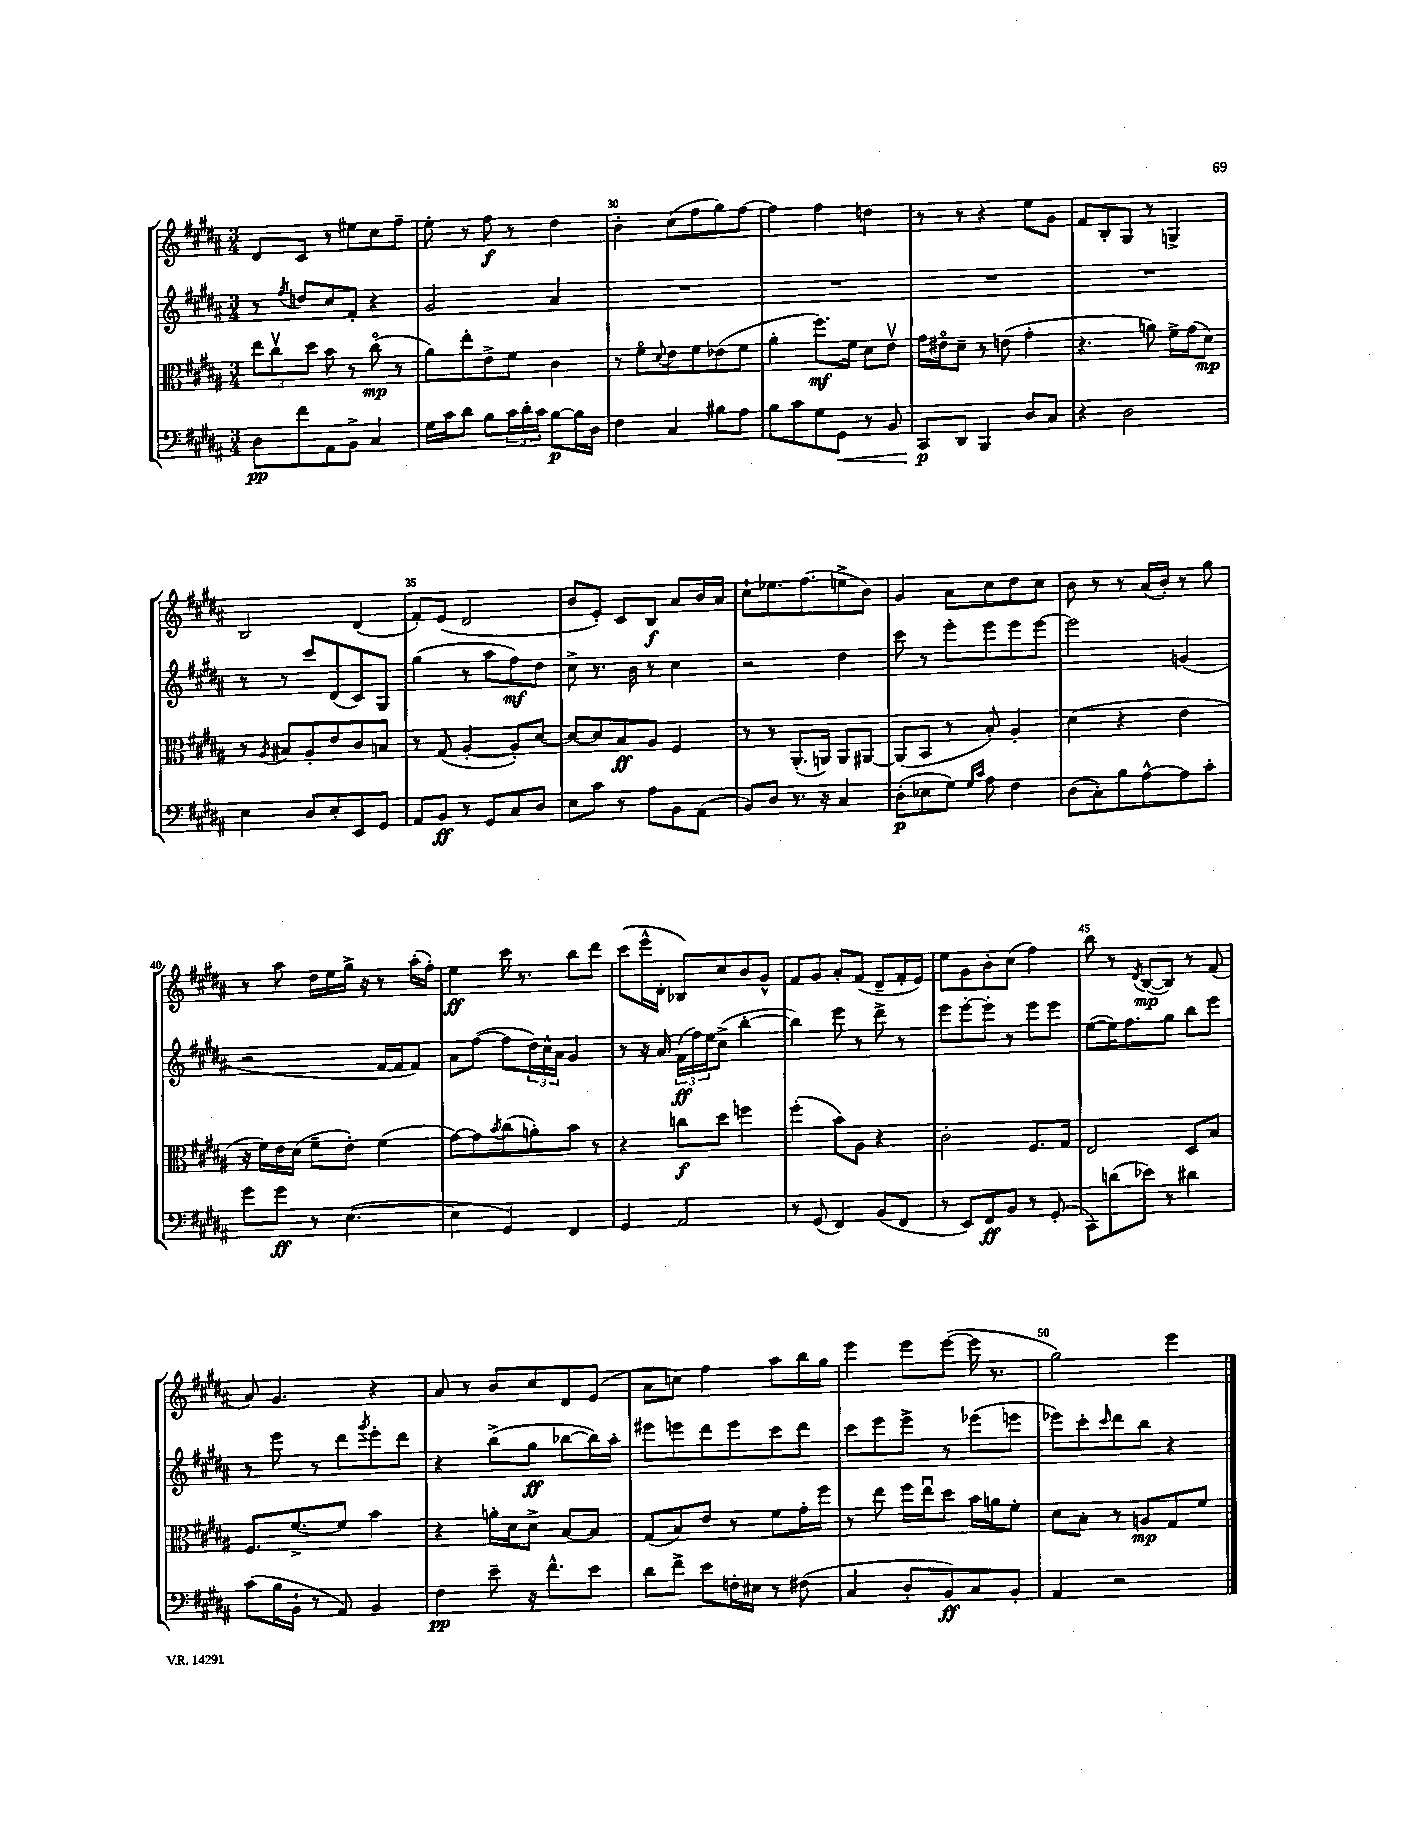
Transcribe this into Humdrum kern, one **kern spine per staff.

**kern	**kern	**kern	**kern
*staff4	*staff3	*staff2	*staff1
*clefF4	*clefC3	*clefG2	*clefG2
*k[f#c#g#d#a#]	*k[f#c#g#d#a#]	*k[f#c#g#d#a#]	*k[f#c#g#d#a#]
*M3/4	*M3/4	*M3/4	*M3/4
8D#\L	12ee\L	8r	8d#/L
.	12cc#v\	.	.
.	.	8qff#/	.
8f#\	.	8dd/L	8c#/J
.	12dd#\J	.	.
8AA#\	8b\	8cc#/	8r
8BB^\J	8r	8f#'/J	8ee#\L
4C#/	(8cc#o\	4r	8cc#\
.	8r	.	8ff#~\J
=	=	=	=
16G#\LL	8a#\L)	2g#/	8ee'\
16c#\J	.	.	.
8d#\J	8ee'\	.	8r
8B\L	8e^\	.	8ff#\
24c#\L	8f#\J	.	8r
24d#'\	.	.	.
24c#\JJ	.	.	.
[8B\L	4c#\	4a#/	4dd#\
16B\]L	.	.	.
16D#\JJ	.	.	.
=	=	=	=
4F#\	8r	2.r	4b'\
.	8f#o\L	.	.
.	8qqd#/	.	.
4C#/	8e\	.	(8cc#\L
.	8f#\	.	8ff#\
8B#\L	(8e-\	.	8gg#\)
8A#\J	8f#\J	.	[8ff#\J
=	=	=	=
8B\L	4a#'\	2.r	4ff#\]
8c#\	.	.	.
8G#\	8.ff#\L)	.	4ff#\
8GG#\J	.	.	.
.	16f#\Jk	.	.
8r	8d#\L	.	4dd\
8BB/	8ev\J	.	.
=	=	=	=
8CC#/L	16g#\LL	2.r	8r
.	16e#o\J	.	.
8DD#/J	8d#~\J	.	8r
4BBB/	8r	.	4r
.	(8e\	.	.
8D#/L	4g#'\	.	8ee\L
8C#/J	.	.	8g#\J
=	=	=	=
4r	4.r	2.r	8f#/L
.	.	.	8B'/
2D#\	.	.	8G#/J
.	8a\)	.	8r
.	16f#^\LL	.	4G^/
.	(16g#\J	.	.
.	8d#\J)	.	.
=	=	=	=
4E\	8r	8r	2B/
.	8qA#/	.	.
.	8B#/L	8r	.
8D#/L	8A#'/	8ccc#/L	.
8E'/	8e/	(8d#/	.
8EE/	8c#/	8c#/)	(4d#/
8GG#/J	8B/J	8G#/J	.
=	=	=	=
8AA#/L	8r	(4gg#\	8f#'/L)
8BB/J	(8G#/	.	(8e/J
8r	[4A#'/	8r	2d#/
8GG#/L	.	8aa#\L	.
8C#/	8A#'/]L)	8ff#\)	.
8D#/J	[8d#/J	8dd#\J	.
=	=	=	=
8E\L	8d#/_L	8cc#^\	8b/L
8c#\J	8d#/]	8.r	8e'/J)
8r	8B/	.	8c#/L
.	.	16b\	.
8A#\L	8A#/J	8r	8B/J
8BB\	4F#/	4cc#\	8a#/L
(8AA#\J	.	.	16b/L
.	.	.	16a#/JJ
=	=	=	=
8BB/L)	8r	2r	8cc#`\L
8D#/J	8r	.	8.ee-\
8.r	(8.AA#'/L	.	.
.	.	.	(8.ff#\
16r	16AA/Jk)	.	.
4C#/	8AA/L	4dd#\	8ee^\
.	[8AA#/J	.	8b\J)
=	=	=	=
(8D#'\L	(8AA#/]L	8ccc#\	4g#/
8E-\	8BB/J	8r	.
8G#\J)	8r	8eee'\L	8a#\L
16qqG#/LL	.	.	.
16qqc#/JJ	.	.	.
8A#\	8B'/)	8eee\	8cc#\
4F#\	4A#'/	8eee\	8dd#\
.	.	[8eee\J	8cc#\J
=	=	=	=
(8D#\L	(4d#\	2eee\]	8b\
8C#'\)	.	.	8r
8B\	4r	.	8r
[8A#^^\	.	.	(16a#/LL
.	.	.	16b'/JJ)
8A#\]	4e\	(4g/	8r
8c#'\J	.	.	8gg#\
=	=	=	=
8g#\L	16r	2r	8r
.	16f#\LL)	.	.
8g#\J	16e\	.	8aa#\
.	(16d#\JJ	.	.
8r	8f#~\L	.	16dd#\LL
.	.	.	16ee\
([4.E\	8e'\J)	.	16gg#^\JJ
.	.	.	16r
.	(4f#\	[16f#/LL	8r
.	.	16f#/]J	.
.	.	8f#/J)	(16aa#'\LL
.	.	.	16ff#'\JJ)
=	=	=	=
4E\]	[8g#\L)	8a#\L	4ee\
.	8g#\]	([8ff#\J	.
.	8qb/	.	.
4GG#/)	(8cc#\	8ff#\]L	16ccc#\
.	.	.	8.r
.	8a'\)	24dd#\L)	.
.	.	24cc#^^\	.
.	.	24a#\JJ	.
4FF#/	8b\J	4g#/	8bb\L
.	8r	.	8ddd#\J
=	=	=	=
4GG#/	4r	8r	(8ccc#\L
.	.	16r	16eee^^\L
.	.	16a#/	16d#'\JJ
2AA#/	8cc\L	(24f#\LL	8B-/L)
.	.	24ff#\)	.
.	.	24ee\J	.
.	8dd#\J	(8cc#^\J	8cc#/
.	4ff\	[4bb'\	8b/
.	.	.	8g#^^/J
=	=	=	=
8r	(4ff#'\	4bb\])	8f#/L
(8GG#/	.	.	8g#/J
4FF#/)	8b\L)	8eee\	8a#'/L
.	8A#\J	8r	(8f#/J
(8BB/L	4r	8ddd#^\	8d#~/L
8FF#/J	.	8r	16f#'/L
.	.	.	16e/JJ)
=	=	=	=
8r	2c#'\	8eee\L	8ee\L
8EE/L)	.	[8eee'\	8g#\
8FF#/	.	8eee'\]J	8b'\
8BB/J	.	8r	(8cc#\J
8r	8.F#/L	8eee\L	4ff#\)
(8GG#'/	.	8eee\J	.
.	16G#/Jk	.	.
=	=	=	=
8CC#\L)	2E/	([8ee\L	8bb\
(8d\	.	16ee\]K)	8r
.	.	8.ff#\	.
.	.	.	8qd#/
8e-\J)	.	.	([8B/L
8r	.	8gg#\J	8B/]J)
4d#\	8D#/L	8bb\L	8r
.	8B/J	8eee\J	(8f#/
=	=	=	=
(8c#\L	8.F#/L	8r	8a#/)
16B\L	.	8eee\	4.g#/
16BB`\JJ	[8.f#^/	.	.
8r	.	8r	.
8AA#/)	8f#/]J	8ddd#\L	.
.	.	8qggg#/	.
4BB/	4b\	8eee'\	4r
.	.	8ddd#\J	.
=	=	=	=
4F#\	4r	4r	8a#/
.	.	.	8r
8e~\	16a'\LL	(8bb^\L	8b/L
.	16d#\J	.	.
16r	8d#^\J	8gg#\J	8cc#/
8.f#^^\L	.	.	.
.	[8B/L	[8bb-\L	8d#/
8e\J	8B/]J	16bb-\]L)	(8e/J
.	.	16aa#'\JJ	.
=	=	=	=
8d#\L	(8G#/L	8eee#\L	8a#\L
8f#^\J	8B/)	8eee\	8cc\J)
8e\L	8e/J	8ddd#\	4ff#\
16F'\L	8r	8eee\	.
16E#\JJ	.	.	.
8r	8f#\L	8ccc#\	8aa#\L
(8F#\	16g#'\L	8ddd#\J	16bb\L
.	16ff#\JJ	.	16gg#\JJ
=	=	=	=
4C#/	8r	8ccc#\L	4eee\
.	8ee\	8eee\	.
8D#'/L	16ff#\LL	8eee^\J	8eee\L
.	16eeu\J	.	.
8BB/)	8dd#\J	8r	([8eee\J
8C#/	16b\LL	(8eee-\L	16eee\]
.	16a\J	.	8.r
8BB'/J	8f#'\J	8eee\J	.
=	=	=	=
4AA#/	8d#\L	8eee-\L)	2gg#\)
.	8B'\J	8ccc#'\	.
.	.	16qqccc#/	.
2r	8r	8ddd#\	.
.	8A/L	8bb\J	.
.	8G#/	4r	4eee\
.	8f#/J	.	.
==	==	==	==
*-	*-	*-	*-
